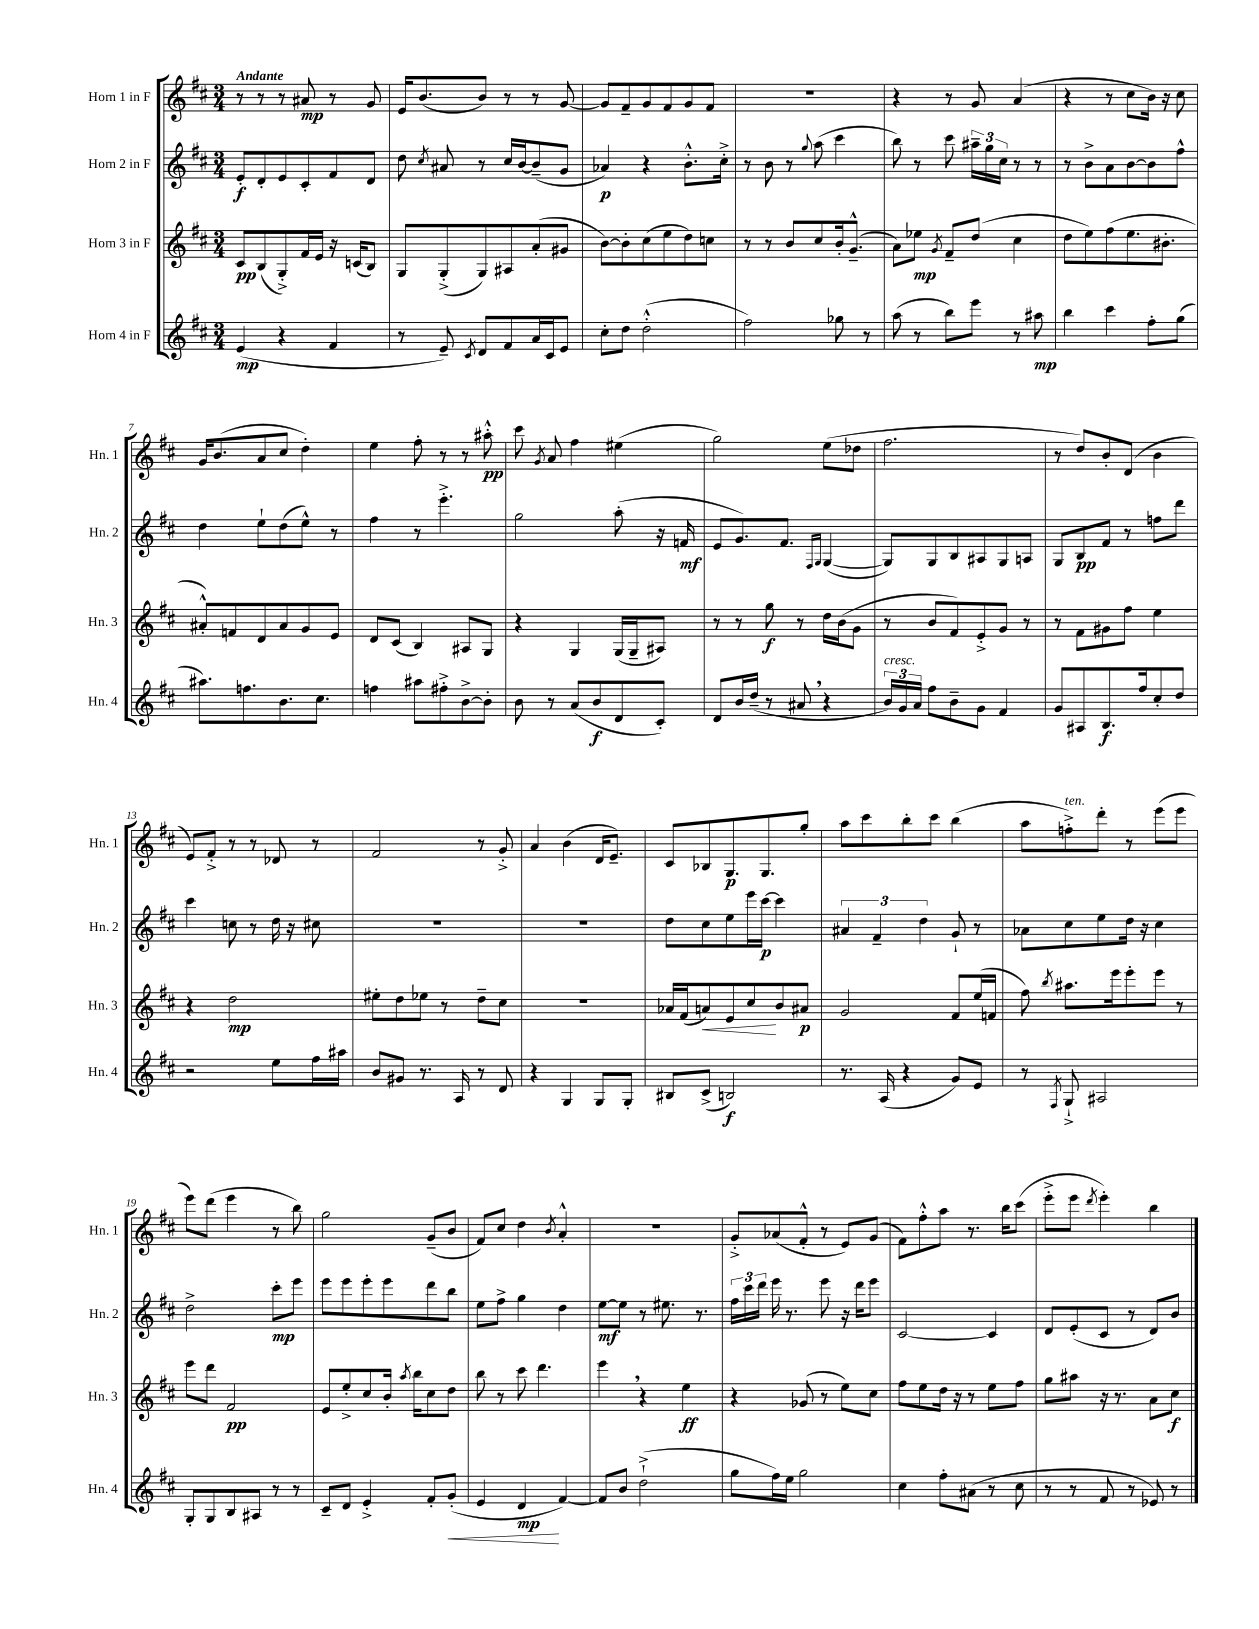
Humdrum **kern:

**kern	**kern	**kern	**kern
*staff4	*staff3	*staff2	*staff1
*clefG2	*clefG2	*clefG2	*clefG2
*k[f#c#]	*k[f#c#]	*k[f#c#]	*k[f#c#]
*M3/4	*M3/4	*M3/4	*M3/4
(4e	8c#	8e'	8r
.	(8B	8d'	8r
4r	8G'^)	8e	8r
.	16f#	8c#'	8a#
.	16e	.	.
4f#	16r	8f#	8r
.	(16c	.	.
.	8B)	8d	8g
=	=	=	=
8r	8G	8dd	16e
.	.	.	(8.b
.	.	8qcc#	.
8e~)	(8G'^	8a#	.
8qc#	.	.	.
8d	8G)	8r	8b)
8f#	8A#	16cc#	8r
.	.	[16b	.
16a	(8a'	(8b~]	8r
16c#	.	.	.
8e	8g#	8g	[8g
=	=	=	=
8cc#'	[8b)	4a-)	8g]
8dd	8b']	.	8f#~
(2dd'^^	(8cc#	4r	8g
.	8ee	.	8f#
.	8dd)	8.b'^^	8g
.	8cc	.	8f#
.	.	16cc#'^	.
=	=	=	=
2ff#)	8r	8r	2.r
.	8r	8b	.
.	8b	8r	.
.	.	8qqgg	.
.	8cc#	(8aa	.
8gg-	16b'	4ccc#	.
.	(8.g~^^	.	.
8r	.	.	.
=	=	=	=
(8aa	8a)	8bb)	4r
8r	8ee-	8r	.
.	8qg	.	.
8bb)	8f#~	8ccc#	8r
8eee	(8dd	24aa#~	8g
.	.	24gg	.
.	.	24cc#	.
8r	4cc#	8r	(4a
8aa#	.	8r	.
=	=	=	=
4bb	8dd	8r	4r
.	8ee)	8b^	.
4ccc#	(8ff#	8a	8r
.	8.ee	[8b	8cc#
8ff#'	.	8b]	16b)
.	8.b#'	.	16r
(8gg	.	8ff#^^	8cc#
=	=	=	=
8.aa#)	8a#'^^)	4dd	16g
.	.	.	(8.b
.	8f	.	.
8.ff	.	.	.
.	8d	8ee`	8a
8.b	8a#	(8dd	8cc#
.	8g	8ee^^)	4dd')
8.cc#	.	.	.
.	8e	8r	.
=	=	=	=
4ff	8d	4ff#	4ee
.	(8c#	.	.
8aa#	4B)	8r	8ff#'
8ff#'^	.	4.eee'^	8r
[8b^	8A#	.	8r
8b']	8G	.	8aa#'^^
=	=	=	=
8b	4r	2gg	8ccc#
.	.	.	8qg
8r	.	.	8a
(8a	4G	.	4ff#
8b	.	.	.
8d	(16G	(8aa'	(4ee#
.	16G~	.	.
8c#')	8A#)	16r	.
.	.	16f	.
=	=	=	=
8d	8r	8e	2gg)
16b	8r	8.g)	.
(16dd~	.	.	.
8r	8gg	.	.
.	.	8.f#	.
8a#	8r	.	.
.	.	16qqF#	.
.	.	16qqG	.
4r	16dd	([4G	(8ee
.	(16b	.	.
.	8g	.	8dd-
=	=	=	=
24b)	8r	8G])	2.ff#
24g	.	.	.
24a	.	.	.
8ff#	8b	8G	.
8b~	8f#)	8B	.
8g	8e'^	8A#	.
4f#	8g	8G	.
.	8r	8A	.
=	=	=	=
8g	8r	8G	8r
8A#	8f#	8B	8dd)
8.B	8g#	8f#	8b'
.	8ff#	8r	(8d
16ff#	.	.	.
8cc#'	4ee	8ff	4b
8dd	.	8ddd	.
=	=	=	=
2r	4r	4ccc#	8e)
.	.	.	8f#'^
.	2dd	8cc	8r
.	.	8r	8r
8ee	.	16dd	8d-
.	.	16r	.
16ff#	.	8cc#	8r
16aa#	.	.	.
=	=	=	=
8b	8ee#'	2.r	2f#
8g#	8dd	.	.
8.r	8ee-	.	.
.	8r	.	.
16A	.	.	.
8r	8dd~	.	8r
8d	8cc#	.	8g'^
=	=	=	=
4r	2.r	2.r	4a
4G	.	.	(4b
8G	.	.	16d
.	.	.	8.e~)
8G'	.	.	.
=	=	=	=
8B#	16a-	8dd	8c#
.	(16f#	.	.
(8c#^	8a)	8cc#	8B-
2B)	8e	8ee	8.G
.	8cc#	16eee	.
.	.	[16ccc#	8.G
.	8b	4ccc#]	.
.	8a#	.	8gg'
=	=	=	=
8.r	2g	6a#	8aa
.	.	.	8ccc#
.	.	6f#~	.
(16A	.	.	.
4r	.	.	8bb'
.	.	6dd	.
.	.	.	8ccc#
8g)	8f#	8g`	(4bb
8e	(16ee	8r	.
.	16f	.	.
=	=	=	=
8r	8ff#)	8a-	8aa
8qF#	8qbb	.	.
8G`^	8.aa#	8cc#	8ff'^)
2A#	.	8ee	8ddd'
.	16eee	.	.
.	8eee'	16dd	8r
.	.	16r	.
.	8eee	4cc#	(8eee
.	8r	.	8eee
=	=	=	=
8G'	8eee	2dd^	8eee)
8G	8ddd	.	(8ddd
8B	2f#	.	4eee
8A#	.	.	.
8r	.	8ccc#'	8r
8r	.	8eee	8bb)
=	=	=	=
8c#~	8e	8eee	2gg
8d	8ee'^	8eee	.
4e'^	8cc#	8eee'	.
.	16b'	8eee	.
.	8qaa	.	.
.	16bb	.	.
8f#'	8cc#	8ddd	(8g~
(8g'	8dd	8bb	8b
=	=	=	=
4e	8bb	8ee	8f#)
.	8r	8ff#^	8cc#
4d	8ccc#	4gg	4dd
.	4.ddd	.	.
.	.	.	8qb
[4f#)	.	4dd	4a'^^
=	=	=	=
8f#]	4eee	[8ee	2.r
8b	.	8ee]	.
(2dd`^	4r	8r	.
.	.	8.ee#	.
.	4ee	.	.
.	.	8.r	.
=	=	=	=
8gg	4r	24ff#	8g'^
.	.	24ccc#	.
.	.	24ddd	.
16ff#)	.	16eee	(8a-
16ee	.	8.r	.
2gg	(8g-	.	8f#'^^
.	8r	8eee	8r
.	8ee)	16r	8e)
.	.	16ddd	.
.	8cc#	8eee	(8g
=	=	=	=
4cc#	8ff#	[2c#	8f#)
.	8ee	.	8ff#'^^
8ff#'	16dd	.	8aa
.	16r	.	.
(8a#	8r	.	8.r
8r	8ee	4c#]	.
.	.	.	16bb
8cc#	8ff#	.	(8ccc#
=	=	=	=
8r	8gg	8d	8eee'^
8r	8aa#	(8e'	8eee
.	.	.	8qddd
8f#	16r	8c#	4eee')
.	8.r	.	.
8r	.	8r	.
8e-)	8a	8d)	4bb
8r	8cc#	8b	.
==	==	==	==
*-	*-	*-	*-
